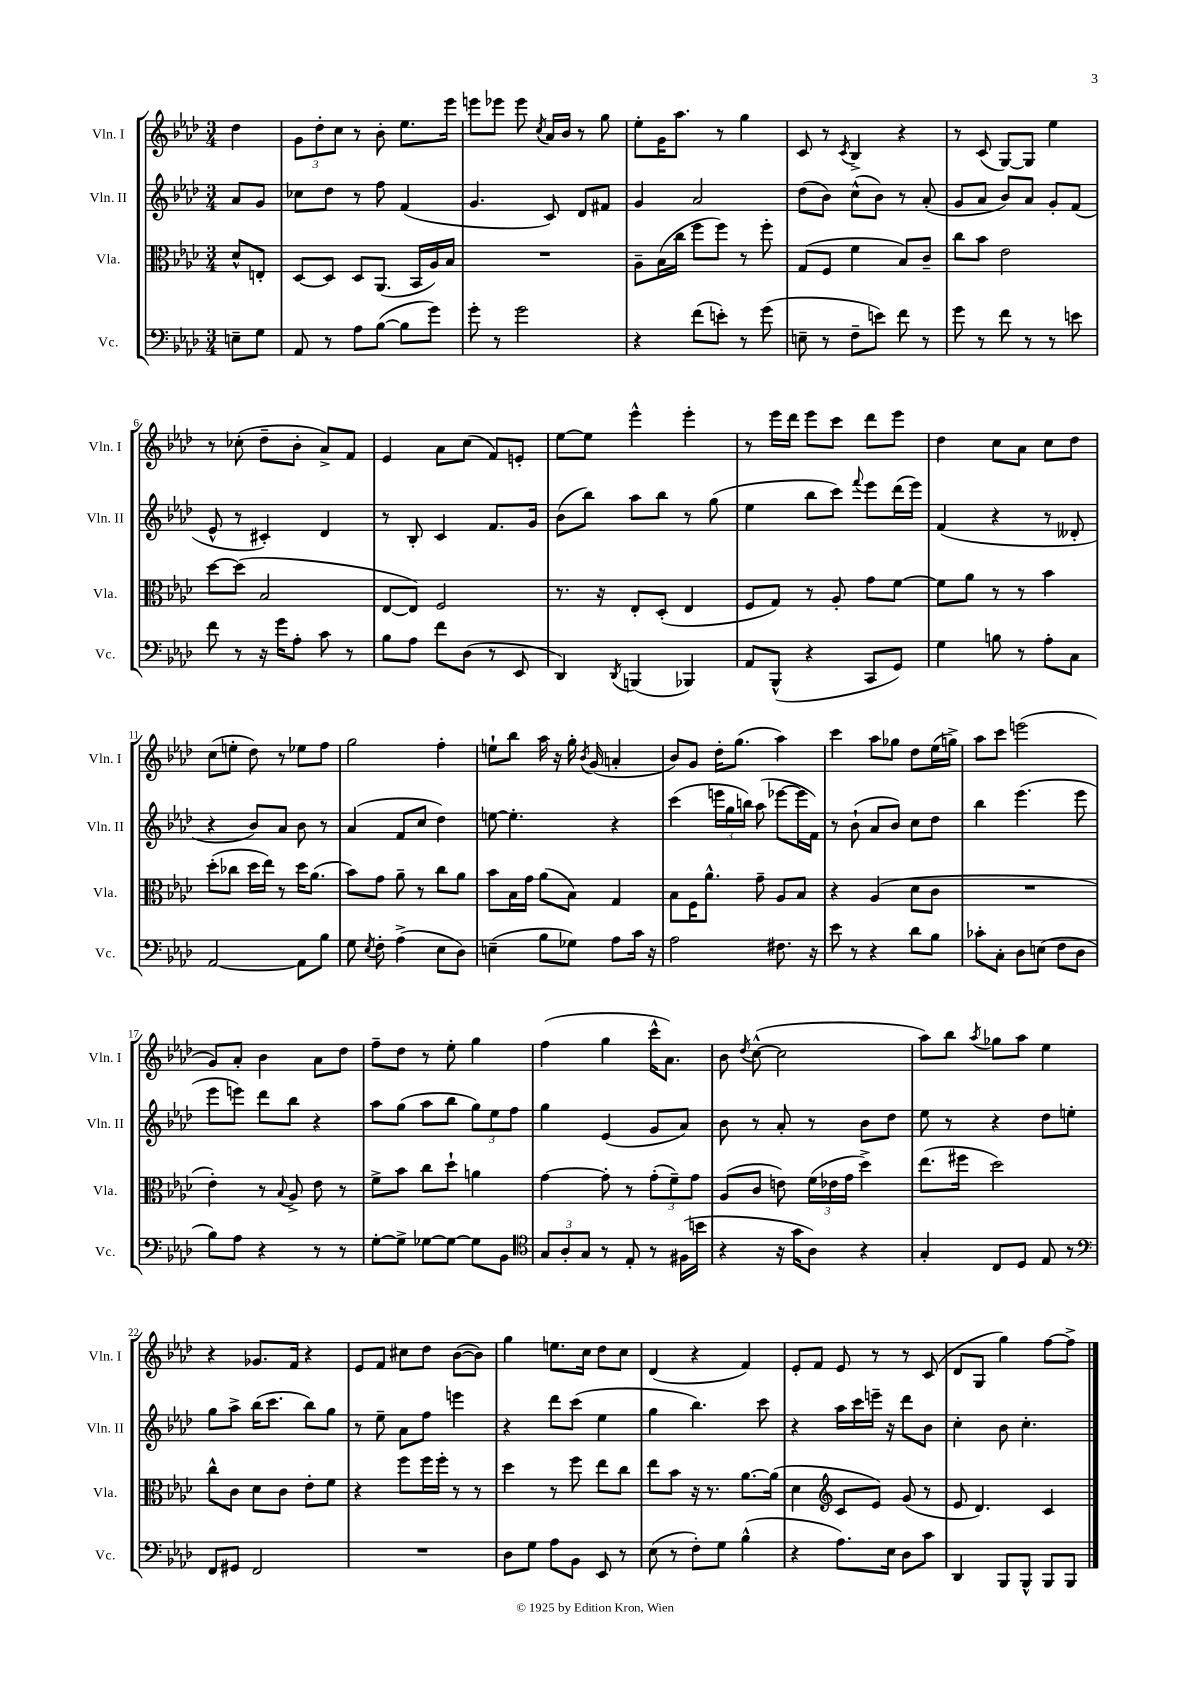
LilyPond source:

<<
\new StaffGroup <<
\new Staff = "s0" \with { instrumentName = "Vln. I" shortInstrumentName = "Vln. I" } {
    \clef treble \key aes \major \numericTimeSignature \time 3/4 \partial 4
    \autoBeamOff des''4 |
    \tuplet 3/2 { g'8[ des''8-. c''8] } r8 bes'8-. ees''8.[ ees'''16] |
    e'''8[ ees'''8] ees'''8 \acciaccatura { c''8 } aes'16[ bes'16] r8 g''8 |
    ees''8[-. g'16 aes''8.] r8 g''4 |
    c'8 r8 \acciaccatura { c'8 } bes4-> r4 |
    r8 c'8( g8[~) g8] ees''4 |
    r8 ces''8-.( des''8[-- bes'8]-. aes'8[->) f'8] |
    ees'4 aes'8[ c''8]( f'8[) e'8]-. |
    ees''8[~ ees''8] ees'''4-^ ees'''4-. |
    r8 ees'''16[ des'''16] ees'''8[ c'''8] des'''8[ ees'''8] |
    des''4 c''8[ aes'8] c''8[ des''8] |
    c''8[( e''8]-. des''8) r8 ees''8[ f''8] |
    g''2 f''4-. |
    e''8[-! bes''8] aes''16 r16 g''16-. \acciaccatura { bes'8 } g'16( a'4-. |
    bes'8[) g'8] des''16[-. g''8.]( aes''4) |
    c'''4 aes''8[ ges''8] des''8[ ees''16( g''16]->) |
    aes''8[ c'''8] e'''2( |
    g'8[) aes'8]-. bes'4 aes'8[ des''8] |
    f''8[-- des''8] r8 ees''8-. g''4 |
    f''4( g''4 c'''16[-^ aes'8.]) |
    bes'8 \acciaccatura { des''8 } c''8~-^( c''2 |
    aes''8[) bes''8] \acciaccatura { aes''8 } ges''8[ aes''8] ees''4 |
    r4 ges'8.[ f'16] r4 |
    ees'8[ f'8] cis''8[ des''8] bes'8[~( bes'8]) |
    g''4 e''8.[ c''16] des''8[ c''8] |
    des'4( r4 f'4) |
    ees'8[-. f'8] ees'8 r8 r8 c'8( |
    des'8[ g8] g''4) f''8[~ f''8]-> \bar "|." |
}
\new Staff = "s1" \with { instrumentName = "Vln. II" shortInstrumentName = "Vln. II" } {
    \clef treble \key aes \major \numericTimeSignature \time 3/4 \partial 4
    \autoBeamOff aes'8[ g'8] |
    ces''8[ des''8] r8 f''8 f'4( |
    g'4. c'8) des'8[ fis'8] |
    g'4 aes'2 |
    des''8[( bes'8]) c''8[-^( bes'8]) r8 aes'8-.( |
    g'8[ aes'8] bes'8[) aes'8] g'8[-. f'8]( |
    ees'8-^ r8 cis'4-.) des'4 |
    r8 bes8-. c'4 f'8.[ g'16] |
    bes'8[( bes''8]) aes''8[ bes''8] r8 g''8( |
    ees''4 bes''8[ c'''8]) \appoggiatura { f'''8 } ees'''8[ des'''16( ees'''16]) |
    f'4( r4 r8 deses'8-. |
    r4 bes'8[) aes'8] bes'8 r8 |
    aes'4( f'8[ c''8] des''4) |
    e''8~ e''4.-. r4 |
    c'''4( \tuplet 3/2 { e'''16[ g''16 b''16]) } aes''8( ees'''8[~ ees'''16 f'16]) |
    r8 bes'8-!( aes'8[ bes'8]) c''8[ des''8] |
    bes''4 ees'''4.( ees'''8 |
    ees'''8[ e'''8]) des'''8[ bes''8] r4 |
    aes''8[ g''8]( aes''8[ bes''8] \tuplet 3/2 { g''8[) ees''8 f''8] } |
    g''4 ees'4( g'8[ aes'8]) |
    bes'8 r8 aes'8-. r8 bes'8[ des''8] |
    ees''8 r8 r4 des''8[ e''8]-. |
    g''8[ aes''8]-> bes''16[( c'''8.] bes''8[) g''8] |
    r8 ees''8-- aes'8[ f''8] e'''4 |
    r4 des'''8[ c'''8]( ees''4 |
    g''4 bes''4.) c'''8 |
    r4 aes''16[ c'''16 e'''16]-- r16 des'''8[ bes'8] |
    c''4-. bes'8 c''4.-. \bar "|." |
}
\new Staff = "s2" \with { instrumentName = "Vla." shortInstrumentName = "Vla." } {
    \clef alto \key aes \major \numericTimeSignature \time 3/4 \partial 4
    \autoBeamOff des'8[-^ e8]-. |
    des8[~ des8] des8[ aes,8.]( bes,16[ aes16) bes16] |
    R2. |
    aes8[-- bes16( c''16] f''8[ f''8]) r8 f''8-. |
    g8[( f8] f'4 bes8[) c'8]-- |
    c''8[ bes'8] ees'2 |
    des''8[~ des''8]( bes2 |
    ees8[~ ees8]) f2 |
    r8. r16 ees8[-. des8]-.( ees4 |
    f8[ g8]) r8 aes8-. g'8[ f'8]~ |
    f'8[ aes'8] r8 r8 bes'4 |
    des''8[-.( ces''8] des''16[ ees''16]) r8 des''16[ aes'8.]( |
    bes'8[) g'8] aes'8-- r8 c''8[ aes'8] |
    bes'8[ bes16 g'16] aes'8[( bes8]) g4 |
    bes8[ f16 aes'8.]-^ g'8-- aes8[ bes8] |
    r4 aes4( des'8[ c'8] |
    R2. |
    ees'4-.) r8 \appoggiatura { bes8 } aes8-> ees'8 r8 |
    f'8[-> bes'8] c''8[ des''8]-! a'4 |
    g'4~ g'8-. r8 \tuplet 3/2 { g'8[-.( f'8--) g'8] } |
    aes8[( c'8] e'8) \tuplet 3/2 { f'16[( ees'16 g'16] } des''4->) |
    ees''8.[( fis''16] des''2) |
    c''8[-^ c'8] des'8[ c'8] ees'8[-. f'8] |
    r4 f''8[ f''16 f''16]-. r8 r8 |
    des''4 r8 f''8 ees''8[ c''8] |
    ees''8[ bes'8] r16 r8. aes'8.[~ aes'16]( |
    des'4 \clef treble c'8[ ees'8]) g'8( r8 |
    ees'8 des'4.) c'4 \bar "|." |
}
\new Staff = "s3" \with { instrumentName = "Vc." shortInstrumentName = "Vc." } {
    \clef bass \key aes \major \numericTimeSignature \time 3/4 \partial 4
    \autoBeamOff e8[-- g8] |
    aes,8 r8 aes8[ bes8]~( bes8[ g'8]) |
    g'8-. r8 g'2 |
    r4 f'8[( e'8]-.) r8 g'8( |
    e8-- r8 f8[-- e'8]) f'8 r8 |
    g'8 r8 f'8 r8 r8 e'8 |
    f'8 r8 r16 g'16[ aes8]-. c'8 r8 |
    bes8[ aes8] f'8[ des8]( r8 ees,8 |
    des,4) \acciaccatura { des,8 } b,,4( bes,,4) |
    aes,8[ bes,,8]-^( r4 c,8[ g,8]) |
    g4 b8 r8 aes8[-. c8] |
    aes,2~ aes,8[ bes8] |
    g8 \acciaccatura { ees8 } f8-. aes4->( ees8[ des8]) |
    e4--( bes8[ ges8]) aes8[ c'16] r16 |
    aes2 fis8. r16 |
    ees'8 r8 r4 des'8[ bes8] |
    ces'8[-. c8]-. des8[ e8]( f8[ des8] |
    bes8[) aes8] r4 r8 r8 |
    g8[~-. g8]-> ges8[~ ges8]~ ges8[ bes,8] |
    \clef tenor \tuplet 3/2 { g8[ aes8-. g8] } r8 ees8-. r8 fis16[( b'16] |
    r4 r16 g'16[ aes8]) r4 |
    g4-. c8[ des8] ees8 r8 |
    \clef bass f,8[ gis,8] f,2 |
    R2. |
    des8[ g8] aes8[ bes,8] ees,8 r8 |
    ees8( r8 f8[-.) g8] bes4-^( |
    r4 aes8.[) ees16] des8[ c'8] |
    des,4 bes,,8[ bes,,8]-^ bes,,8[ bes,,8] \bar "|." |
}
>>
>>
